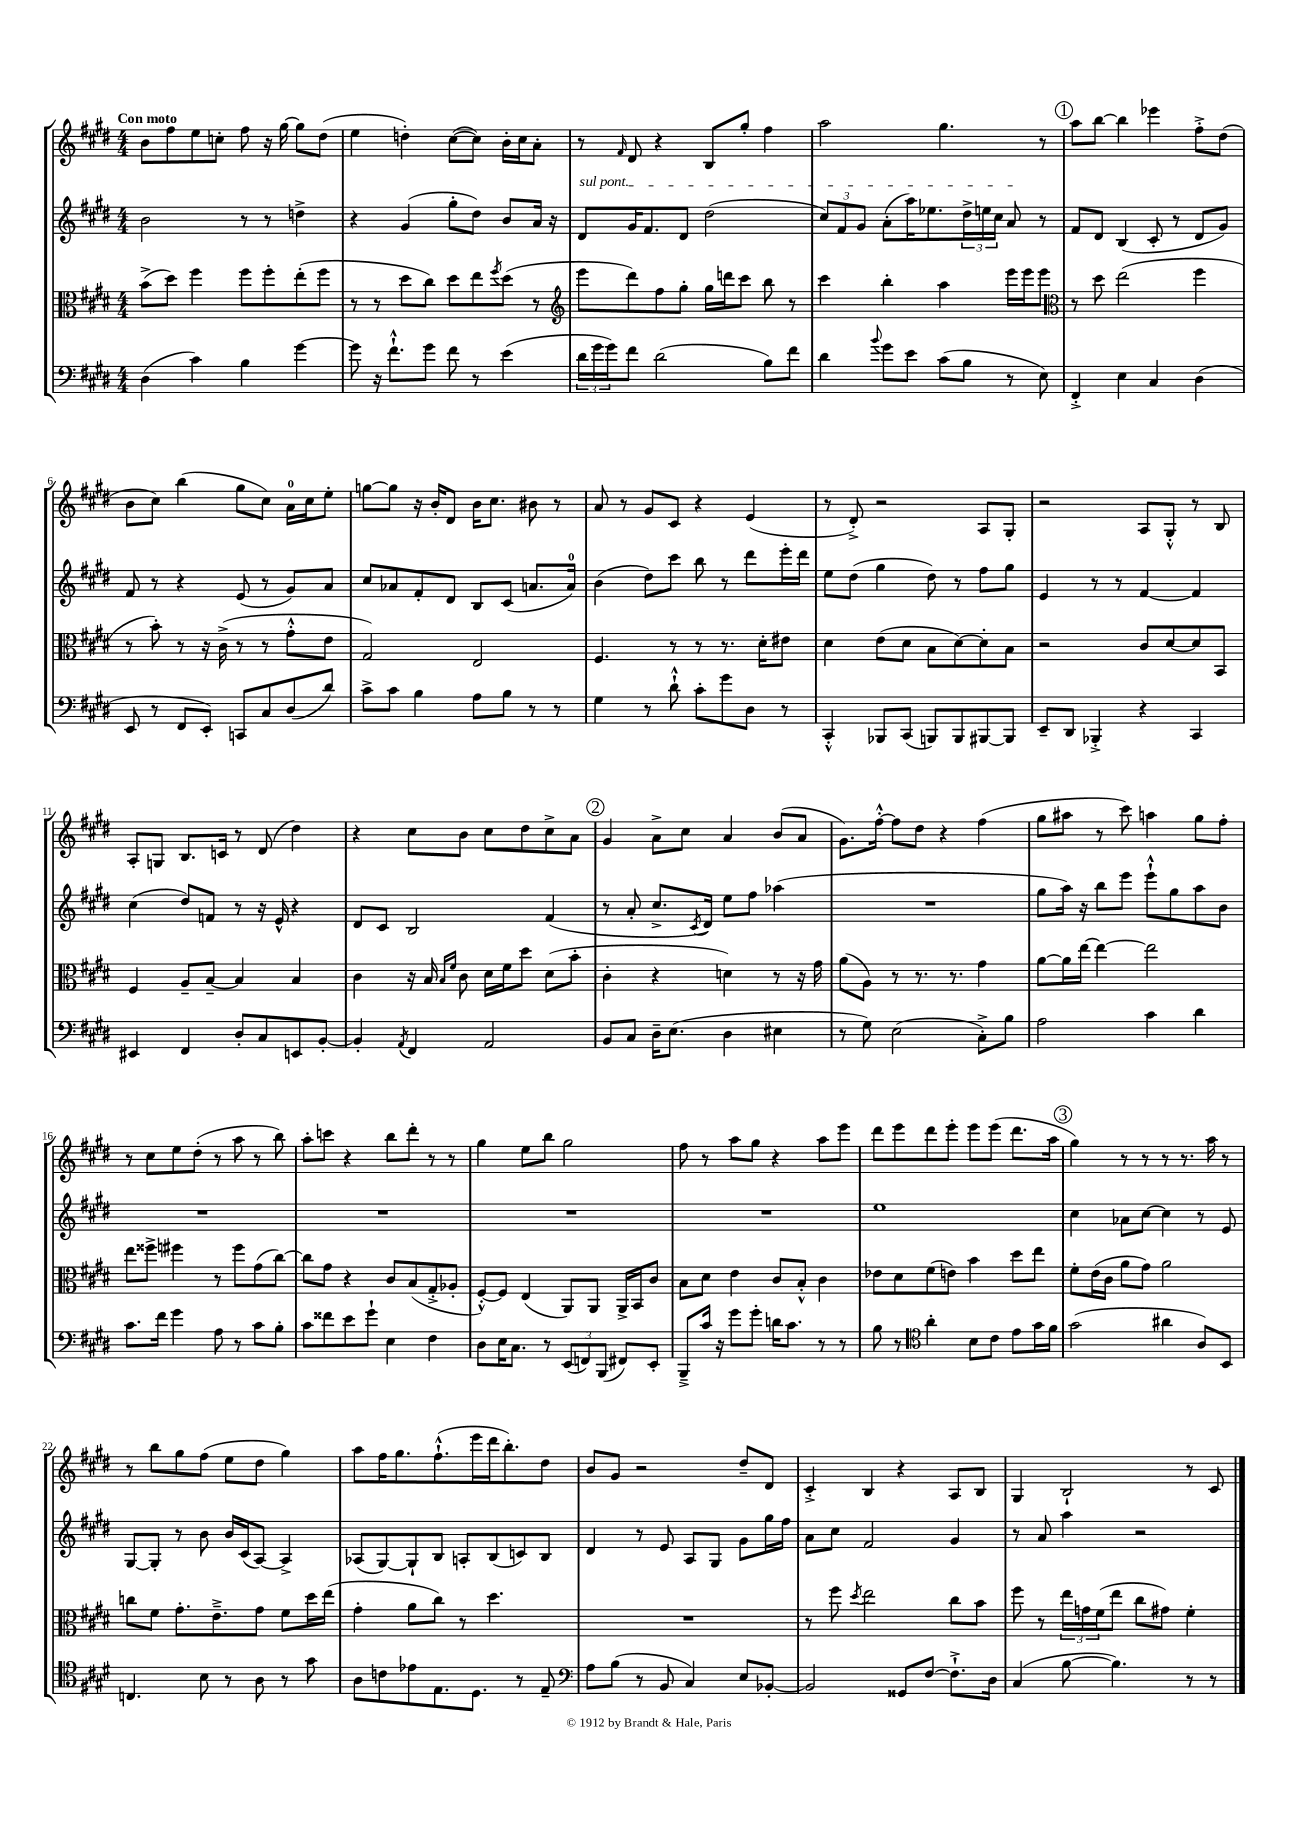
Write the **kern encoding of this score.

**kern	**kern	**kern	**kern
*part4	*part3	*part2	*part1
*staff4	*staff3	*staff2	*staff1
*clefF4	*clefC3	*clefG2	*clefG2
*k[f#c#g#d#]	*k[f#c#g#d#]	*k[f#c#g#d#]	*k[f#c#g#d#]
*M4/4	*M4/4	*M4/4	*M4/4
=1	=1	=1	=1
!	!	!	!LO:TX:a:B:t=Con moto
(4D#\	(8b^\L	2b\	8b\L
.	8dd#\J)	.	8ff#\
4c#\)	4ff#\	.	8ee\
.	.	.	8ccn'\J
4B\	8ff#\L	8r	8ff#\
.	8ff#'\	8r	16r
.	.	.	[16gg#\
[4g#\	(8ee'\	4ddn^\	8gg#\L]
.	8ff#\J	.	(8dd#\J
=2	=2	=2	=2
8g#\]	8r	4r	4ee\
16r	8r	.	.
8.f#`^^\L	.	.	.
.	8dd#\L	(4g#/	4ddn'\)
8g#\J	8cc#\J)	.	.
8f#\	8dd#\L	8gg#'\L	([8cc#\L
8r	8ee\	8dd#\J)	8cc#\J])
.	8qff#/	.	.
(4e\	(8dd#\J	8b/L	16b'\LL
.	.	.	16cc#\J
.	8r	16a/Jk	8a'\J
.	.	16r	.
=3	=3	=3	=3
*	*clefG2	*	*
!	!	!LO:TX:a:i:t=sul pont.	!
24d#\LL	8eee\L	8d#/L	8r
24g#\	.	.	.
24g#\J)	.	.	.
.	.	.	16qqf#/
8f#\J	8ddd#\)	16g#/K	8d#/
.	.	8.f#/	.
(2d#\	8ff#\	.	4r
.	8gg#'\J	8d#/J	.
.	16gg#\LL	(2dd#\	8B/L
.	16dddn\J	.	.
.	8ccc#\J	.	8gg#'/J
8B\L)	8bb\	.	4ff#\
8f#\J	8r	.	.
=4	=4	=4	=4
4d#\	4ccc#\	12cc#/L)	2aa\
.	.	12f#/	.
.	.	12g#/J	.
8qqb/	.	.	.
8g#\L	4bb'\	(8a'\L	.
8e\J	.	16aa\K)	.
.	.	8.ee-X\	.
(8c#\L	4aa\	.	4.gg#\
8B\J	.	24dd#^\L	.
.	.	24een\	.
.	.	24cc#\JJ	.
8r	16eee\LL	8a/	.
.	16eee\J	.	.
8E\)	8eee\J	8r	8r
!!LO:REH:place=s1:t=1
=5	=5	=5	=5
*	*clefC3	*	*
4FF#'^/	8r	8f#/L	8aa\L
.	8dd#\	8d#/J	[8bb\J
4E\	(2ee\	(4B/	4bb\]
4C#/	.	8c#'/	4eee-X\
.	.	8r	.
(4D#\	4ff#\	8d#/L	8ff#'^\L
.	.	8g#/J)	(8dd#\J
!!LO:LB:g=z
=6	=6	=6	=6
8EE/	8r	8f#/	8b\L
8r	8b'\)	8r	8cc#\J)
8FF#/L	8r	4r	(4bb\
8EE'/J)	16r	.	.
.	(16c#^\	.	.
8CCn/L	8r	(8e/	8gg#\L
8C#/	8r	8r	8cc#\J)
(8D#/	8g#'^^\L	8g#/L)	16a\LL
.	.	.	16cc#\J
8d#/J)	8e\J	8a/J	8ee'\J
=7	=7	=7	=7
8c#^\L	2G#/)	8cc#/L	[8ggn\L
8c#\J	.	8a-X/	8gg\J]
4B\	.	8f#'/	16r
.	.	.	16b'/KL
.	.	8d#/J	8d#/J
8A\L	2E/	8B/L	16b\KL
.	.	.	8.cc#\J
8B\J	.	(8c#/J	.
8r	.	8.an/L	8b#X\
8r	.	.	8r
.	.	16a/Jk)	.
=8	=8	=8	=8
4G#\	4.F#/	(4b\	8a/
.	.	.	8r
8r	.	8dd#\L)	8g#/L
8d#`^^\	8r	8ccc#\J	8c#/J
8c#'\L	8r	8bb\	4r
8g#\	8.r	8r	.
8D#\J	.	8ddd#\L	(4e/
.	16d#'\KL	.	.
8r	8e#X\J	16eee'\L	.
.	.	16ddd#\JJ	.
=9	=9	=9	=9
4CC#'^^/	4d#\	8ee\L	8r
.	.	(8dd#\J	8d#'^/)
8BBB-X/L	(8e\L	4gg#\	2r
(8CC#/J	8d#\J	.	.
8BBBn/L)	8B\L	8dd#\)	.
8BBB/	[8d#\)	8r	.
[8BBB#X/	8d#'\]	8ff#\L	8A/L
8BBB#/J]	8B\J	8gg#\J	8G#'/J
=10	=10	=10	=10
8EE~/L	2r	4e/	2r
8DD#/J	.	.	.
4BBB-X'^/	.	8r	.
.	.	8r	.
4r	8c#/L	[4f#/	8A/L
.	[8d#/	.	8G#'^^/J
4CC#/	8d#/]	4f#/]	8r
.	8BB/J	.	8B/
!!LO:LB:g=z
=11	=11	=11	=11
4EE#X/	4F#/	(4cc#\	8A'/L
.	.	.	8Gn/J
4FF#/	8A~/L	8dd#/L)	8.B/L
.	[8B~/J	8fn/J	.
.	.	.	16cn/Jk
8D#'/L	4B/]	8r	8r
8C#/	.	16r	(8d#/
.	.	16e^^/	.
8EEn/	4B/	4r	4dd#\)
[8BB'/J	.	.	.
=12	=12	=12	=12
4BB'/]	4c#\	8d#/L	4r
.	.	8c#/J	.
8qAA/	.	.	.
4FF#/	16r	2B/	8cc#\L
.	16B/	.	.
.	16qqB/LL	.	.
.	16qqf#/JJ	.	.
.	8c#\	.	8b\J
2AA/	16d#\LL	.	8cc#\L
.	16f#\J	.	.
.	8dd#\J	.	8dd#\
.	(8d#\L	(4f#/	8cc#^\
.	8b'\J	.	8a\J
!!LO:REH:place=s1:t=2
=13	=13	=13	=13
8BB/L	4c#'\	8r	4g#/
8C#/J	.	8a'/	.
16D#~\KL	4r	8.cc#^/L	8a^\L
(8.E\J	.	.	.
.	.	.	8cc#\J
.	.	8qc#/	.
.	.	16d#/Jk)	.
4D#\	4dn\)	8ee\L	4a/
.	.	8ff#\J	.
4E#X\	8r	(4aa-X\	(8b/L
.	16r	.	8a/J
.	16g#\	.	.
=14	=14	=14	=14
8r	(8a\L	1r	8.g#\L)
8G#\)	8A\J)	.	.
.	.	.	[16ff#'^^\Jk
(2E\	8r	.	8ff#\L]
.	8.r	.	8dd#\J
.	.	.	4r
.	8.r	.	.
8C#'^\L)	4g#\	.	(4ff#\
8B\J	.	.	.
=15	=15	=15	=15
2A\	[8a\L	8gg#\L	8gg#\L
.	16a\L]	16aa\Jk)	8aa#X\J
.	[16ee\JJ	16r	.
.	4ee\_	8bb\L	8r
.	.	8eee\J	8ccc#\)
4c#\	2ee\]	8eee`^^\L	4aan\
.	.	8gg#\	.
4d#\	.	8aa\	8gg#\L
.	.	8b\J	8ff#'\J
!!LO:LB:g=z
=16	=16	=16	=16
8.c#\L	8ee\L	1r	8r
.	8ff##X^\J	.	8cc#\L
16f#\Jk	.	.	.
4g#\	4ff#X\	.	8ee\
.	.	.	(8dd#'\J
8A\	8r	.	8r
8r	8ff#\L	.	8aa\
8c#\L	(8g#\	.	8r
8B'\J	[8cc#\J)	.	8bb\)
=17	=17	=17	=17
8c#\L	8cc#\L]	1r	8aa'\L
8f##X\	8g#\J	.	8cccn\J
8e\	4r	.	4r
8g#`\J	.	.	.
4E\	8c#/L	.	8bb\L
.	(8B/	.	8ddd#'\J
4F#\	8G#'^/	.	8r
.	8A-X'/J	.	8r
=18	=18	=18	=18
8D#\L	[8F#'^^/L)	1r	4gg#\
16E\K	8F#/J]	.	.
8.C#\J	.	.	.
.	(4E/	.	8ee\L
8r	.	.	8bb\J
(12EE/L	8AA/L)	.	2gg#\
12FFn/)	.	.	.
.	8AA/J	.	.
(12BBB/J	.	.	.
8FF#X/L)	16AA^/LL	.	.
.	16BB/J	.	.
8EE'/J	8c#/J	.	.
=19	=19	=19	=19
8BBB~^/L	8B\L	1r	8ff#\
16c#/Jk	8d#\J	.	8r
16r	.	.	.
8g#\L	4e\	.	8aa\L
8g#'\J	.	.	8gg#\J
16dn\KL	8c#/L	.	4r
8.c#\J	.	.	.
.	8B'^^/J	.	.
8r	4c#\	.	8aa\L
8r	.	.	8eee\J
=20	=20	=20	=20
8B\	8e-X\L	1ee	8ddd#\L
8r	8d#\	.	8eee\
*clefC4	*	*	*
4a'\	(8f#\	.	8ddd#\
.	8en\J)	.	8eee'\J
8B\L	4b\	.	8eee\L
8c#\J	.	.	(8eee\J
8e\L	8dd#\L	.	8.ddd#\L
16g#\L	8ee\J	.	.
16f#\JJ	.	.	16aa\Jk
!!LO:REH:place=s1:t=3
=21	=21	=21	=21
(2g#\	8f#'\L	4cc#\	4gg#\)
.	(16e\L	.	.
.	16c#\JJ	.	.
.	8a\L	8a-X\L	8r
.	8g#\J)	[8cc#\J	8r
4a#X\	2a\	4cc#\]	8r
.	.	.	8.r
8A/L)	.	8r	.
.	.	.	16aa\
8BB/J	.	8e/	8r
!!LO:LB:g=z
=22	=22	=22	=22
4.Cn/	8ccn\L	[8G#/L	8r
.	8f#\J	8G#'/J]	8bb\L
.	8.g#'\L	8r	8gg#\
8B\	.	8b\	(8ff#\J
.	8.e~^\	.	.
8r	.	16b/LL	8ee\L
.	.	(16c#/J	.
8A\	8g#\J	[8A/J)	8dd#\J
8r	8f#\L	4A^/]	4gg#\)
8g#\	16dd#\L	.	.
.	(16ee\JJ	.	.
=23	=23	=23	=23
8A\L	4g#'\	(8A-X/L	8aa\L
8cn\	.	[8G#/)	16ff#\K
.	.	.	8.gg#\
8e-X\	8a\L	8G#`/]	.
8.E\	8cc#\J)	8B/J	(8.ff#`^^\
.	8r	8An'/L	.
8.D#\J	.	.	16eee\L
.	4.dd#\	(8B/	16ddd#\J
.	.	.	8.bb'\)
8r	.	8cn/)	.
8E~/	.	8B/J	8dd#\J
=24	=24	=24	=24
*clefF4	*	*	*
8A\L	1r	4d#/	8b/L
(8B\J	.	.	8g#/J
8r	.	8r	2r
8BB/	.	8e/	.
4C#/)	.	8A/L	.
.	.	8G#/J	.
8E/L	.	8g#\L	8dd#~/L
[8BB-X'/J	.	16gg#\L	8d#/J
.	.	16ff#\JJ	.
=25	=25	=25	=25
2BB-/]	8r	8a\L	4c#'^/
.	8ff#\	8cc#\J	.
.	8qdd#/	.	.
.	2ee\	2f#/	4B/
8GG##X/L	.	.	4r
[8F#/J	.	.	.
8.F#`^\L]	8cc#\L	4g#/	8A/L
.	8b\J	.	8B/J
16D#\Jk	.	.	.
=26	=26	=26	=26
(4C#/	8ff#\	8r	4G#/
.	8r	8a/	.
[8B\	24ee\LL	4aa\	2B`/
.	24gn\	.	.
.	(24f#\J	.	.
4.B\])	8ee\J	.	.
.	8cc#\L	2r	.
.	8g#X\J)	.	.
8r	4f#'\	.	8r
8r	.	.	8c#/
==	==	==	==
*-	*-	*-	*-
